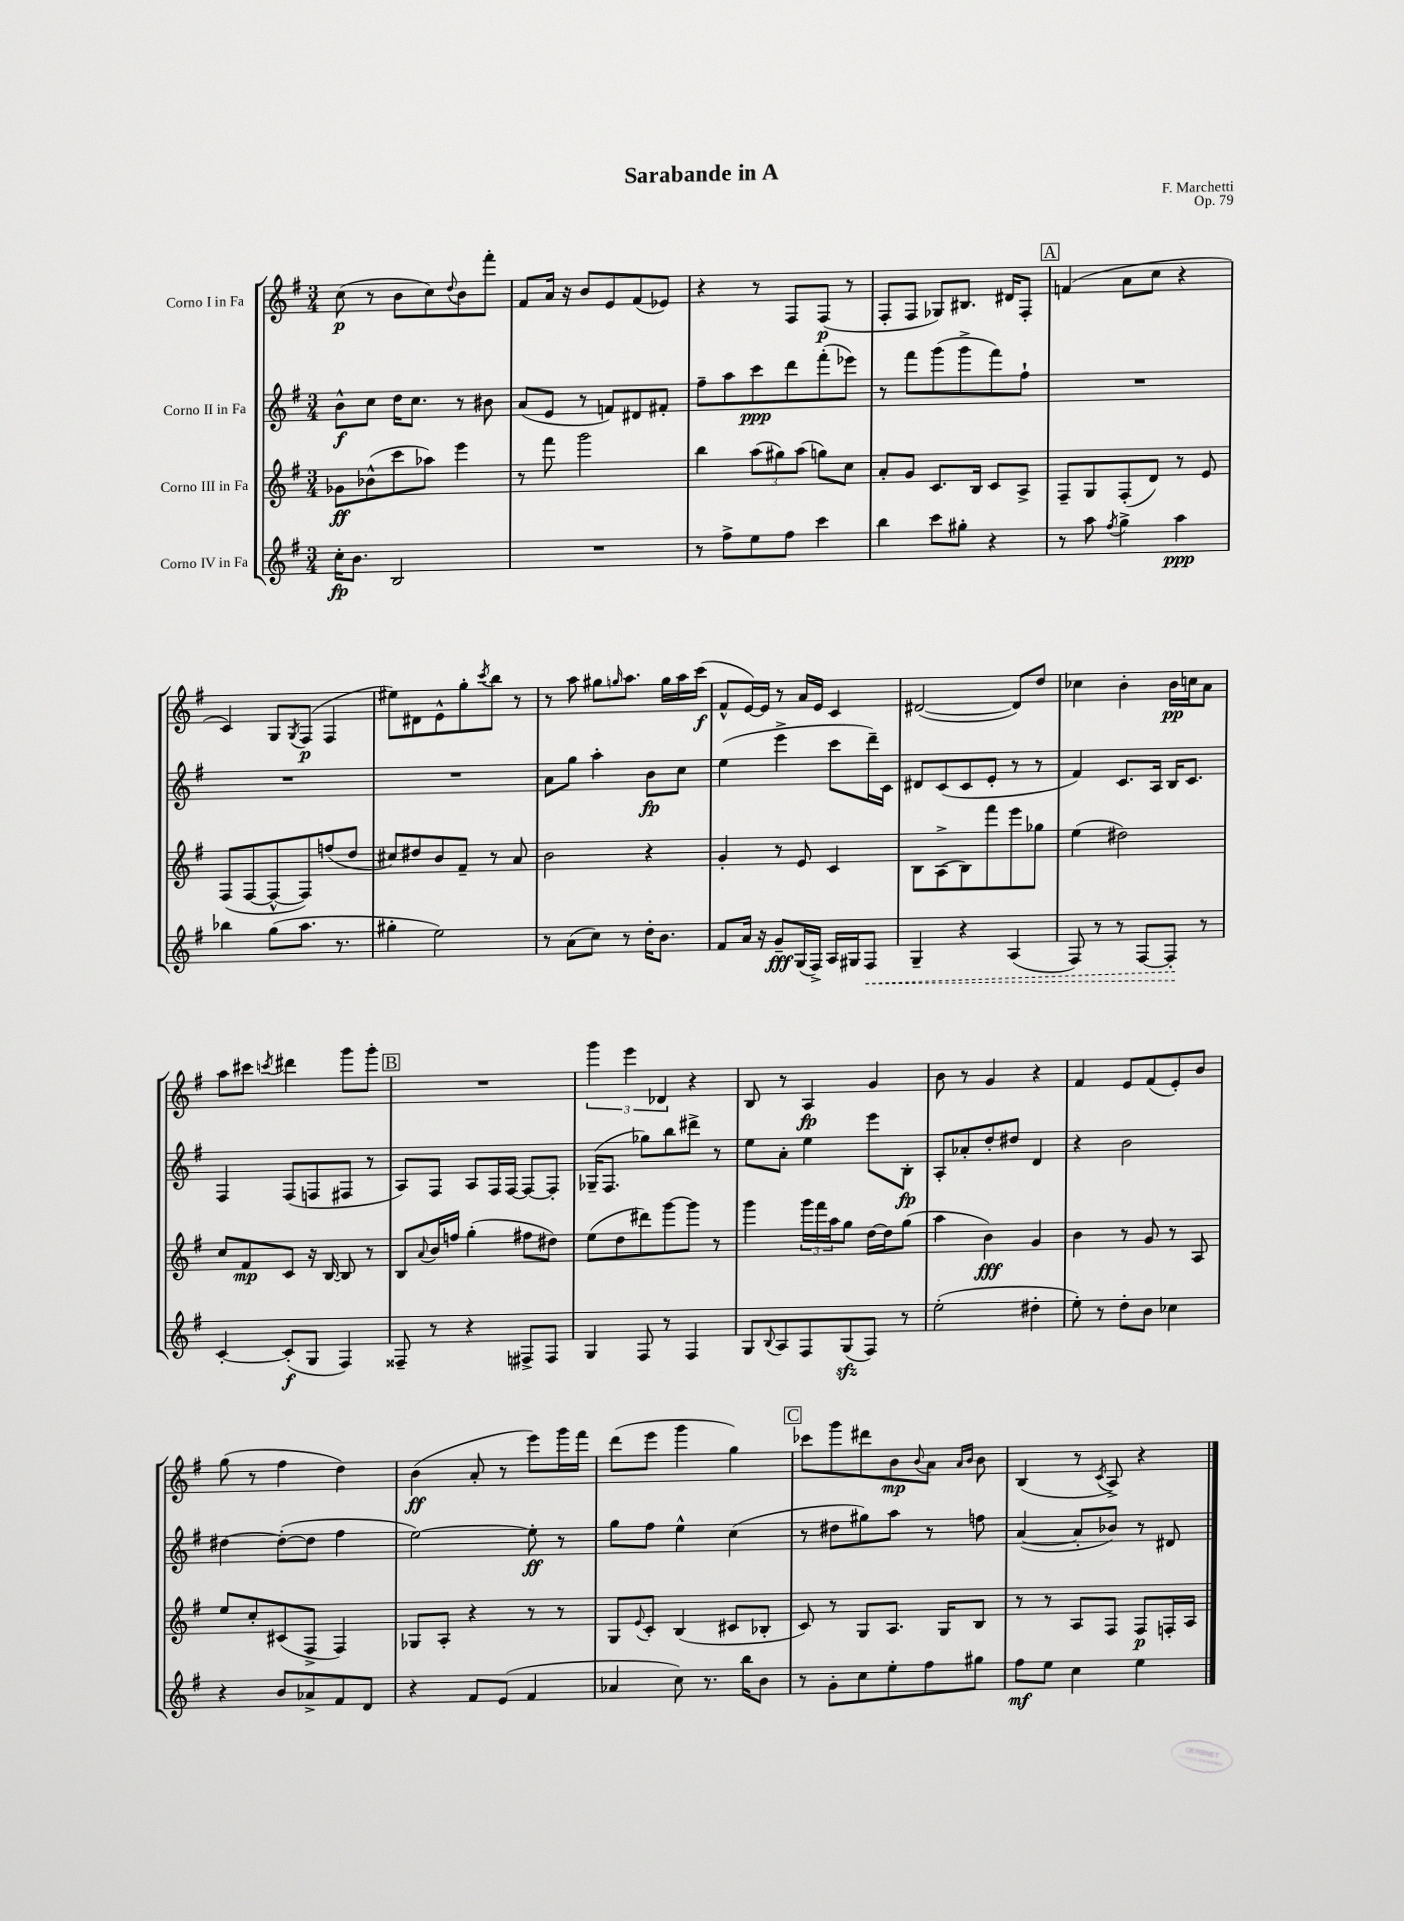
\header { title = "Sarabande in A" composer = "F. Marchetti" opus = "Op. 79" }
<<
\new StaffGroup <<
\new Staff = "s0" \with { instrumentName = "Corno I in Fa" } {
    \clef treble \key g \major \numericTimeSignature \time 3/4
    c''8\p( r8 b'8 c''8) \appoggiatura { d''8 } b'8 fis'''8-. |
    fis'8 a'16 r16 b'8 e'8 fis'8( ees'8) |
    r4 r8 fis8 fis8\p( r8 |
    fis8-. fis8 ges8) bis8. dis'16 fis8-. |
    \mark \markup { \box "A" } f'4( a'8 c''8 r4 |
    c'4) g8 \acciaccatura { g8 } fis8\p( fis4 |
    eis''8) dis'8 e'8-^ g''8-. \acciaccatura { c'''8 } b''8 r8 |
    r8 a''8 gis''8 \grace { g''16 } a''8. g''16 a''16 c'''16\f( |
    fis'8-^ e'16~) e'16 r8 a'16 e'16 c'4 |
    dis'2~( dis'8) d''8 |
    ces''4 b'4-. b'16\pp c''16 a'8 |
    a''8 cis'''8 \acciaccatura { c'''8 } dis'''4 g'''8 g'''8-. |
    \mark \markup { \box "B" } R2. |
    \tuplet 3/2 { g'''4 e'''4 des'4 } r4 |
    b8 r8 a4\fp g'4 |
    b'8 r8 g'4 r4 |
    fis'4 e'8 fis'8( e'8-.) b'8 |
    g''8( r8 fis''4 d''4) |
    b'4\ff( a'8-. r8 e'''8) g'''16 fis'''16 |
    d'''8( e'''8 g'''4 g''4) |
    \mark \markup { \box "C" } ces'''8 g'''8 dis'''8 b'8\mp \appoggiatura { b'8 } a'8 \grace { a'16 b'16 } b'8 |
    b4( r8 \acciaccatura { c'8 } a8->) r4 \bar "|." |
}
\new Staff = "s1" \with { instrumentName = "Corno II in Fa" } {
    \clef treble \key g \major \numericTimeSignature \time 3/4
    b'8-^\f c''8 d''16 c''8. r8 bis'8 |
    a'8( e'8 r8 f'8) dis'8 fis'8-. |
    fis''8-- a''8 c'''8\ppp d'''8 fis'''8-.( ees'''8) |
    r8 fis'''8 g'''8( g'''8-> fis'''8) fis''8-! |
    \mark \markup { \box "A" } R2. |
    R2. |
    R2. |
    a'8 g''8 a''4-. b'8\fp c''8 |
    e''4( e'''4-> c'''8 d'''16--) c'16 |
    dis'8 c'8( c'8 e'8-. r8 r8 |
    fis'4) c'8. a16 b16 c'8. |
    fis4 fis8( f8 fis8 r8 |
    \mark \markup { \box "B" } a8) fis8 a8 fis16 fis16~ fis8~ fis8-. |
    ges16--( fis8. ges''8) b''8 dis'''8-> r8 |
    e''8 a'8-. e''4 e'''8 b8-.\fp |
    a8-. aes'8-. d''8-. dis''8 d'4 |
    r4 b'2 |
    dis''4~ dis''8~-.( dis''8 fis''4 |
    e''2~) e''8-.\ff r8 |
    g''8 fis''8 e''4-^ c''4( |
    \mark \markup { \box "C" } r8 dis''8 gis''8) a''8 r8 f''8 |
    a'4~( a'8-. bes'8) r8 dis'8 \bar "|." |
}
\new Staff = "s2" \with { instrumentName = "Corno III in Fa" } {
    \clef treble \key g \major \numericTimeSignature \time 3/4
    ges'8\ff bes'8-^( c'''8 aes''8) e'''4 |
    r8 fis'''8 g'''2 |
    b''4 \tuplet 3/2 { a''8( gis''8) a''8( } g''8) c''8 |
    a'8-. g'8 c'8. b16 c'8 a8-> |
    \mark \markup { \box "A" } fis8-- g8 fis8-.( d'8) r8 e'8 |
    fis8( fis8~ fis8~-^ fis8) f''8( d''8 |
    cis''8) dis''8 b'8 fis'8-- r8 a'8 |
    b'2 r4 |
    g'4-. r8 e'8 c'4 |
    b8 a8->( b8) fis'''8 e'''8 ges''8 |
    e''4( dis''2) |
    c''8 fis'8\mp c'8 r16 b16~ b8 r8 |
    \mark \markup { \box "B" } b8 \appoggiatura { a'8 } b'16 f''16 g''4-.( fis''8 dis''8) |
    e''8( d''8 dis'''8) g'''8~ g'''8 r8 |
    g'''4 \tuplet 3/2 { g'''16 fis'''16 a''16 } g''8 d''16~ d''16 g''8( |
    a''4 b'4\fff) g'4 |
    b'4 r8 g'8 r8 a8 |
    e''8 c''8-. cis'8( fis8-> fis4) |
    ges8 a8-. r4 r8 r8 |
    g8 \appoggiatura { e'8 } c'8-. b4( cis'8 bes8-. |
    \mark \markup { \box "C" } c'8) r8 g8 a8. g16 b8 |
    r8 r8 a8 fis8 fis8\p f16-. a16 \bar "|." |
}
\new Staff = "s3" \with { instrumentName = "Corno IV in Fa" } {
    \clef treble \key g \major \numericTimeSignature \time 3/4
    c''16-.\fp b'8. b2 |
    R2. |
    r8 fis''8-> e''8 fis''8 c'''4 |
    b''4 c'''8 gis''8-. r4 |
    \mark \markup { \box "A" } r8 a''8 \acciaccatura { fis''8 } g''4-> a''4\ppp |
    bes''4 g''8( a''8. r8. |
    gis''4-. e''2) |
    r8 a'8( c''8) r8 d''16-. b'8. |
    fis'8 a'16 r16 g'8--\fff g16( fis16->) a16 gis16 \once \override Hairpin.style = #'dashed-line fis8\< |
    g4-- r4 a4( |
    fis8) r8 r8 fis8~ fis8-.\! r8 |
    c'4~-. c'8-.\f( g8 fis4) |
    \mark \markup { \box "B" } fisis8-- r8 r4 fis8-> fis8 |
    g4 fis8 r8 fis4 |
    g8 \appoggiatura { b8 } a8 fis8 g8\sfz( fis8) r8 |
    e''2-.( dis''4-. |
    e''8-.) r8 d''8-. b'8 ces''4 |
    r4 b'8 aes'8-> fis'8 d'8 |
    r4 fis'8 e'8( fis'4 |
    aes'4 c''8) r8. b''16 b'8 |
    \mark \markup { \box "C" } r8 g'8-. c''8 e''8-. fis''8 gis''8 |
    fis''8\mf e''8 c''4 e''4 \bar "|." |
}
>>
>>
\layout { \context { \Score \remove "Bar_number_engraver" } }
